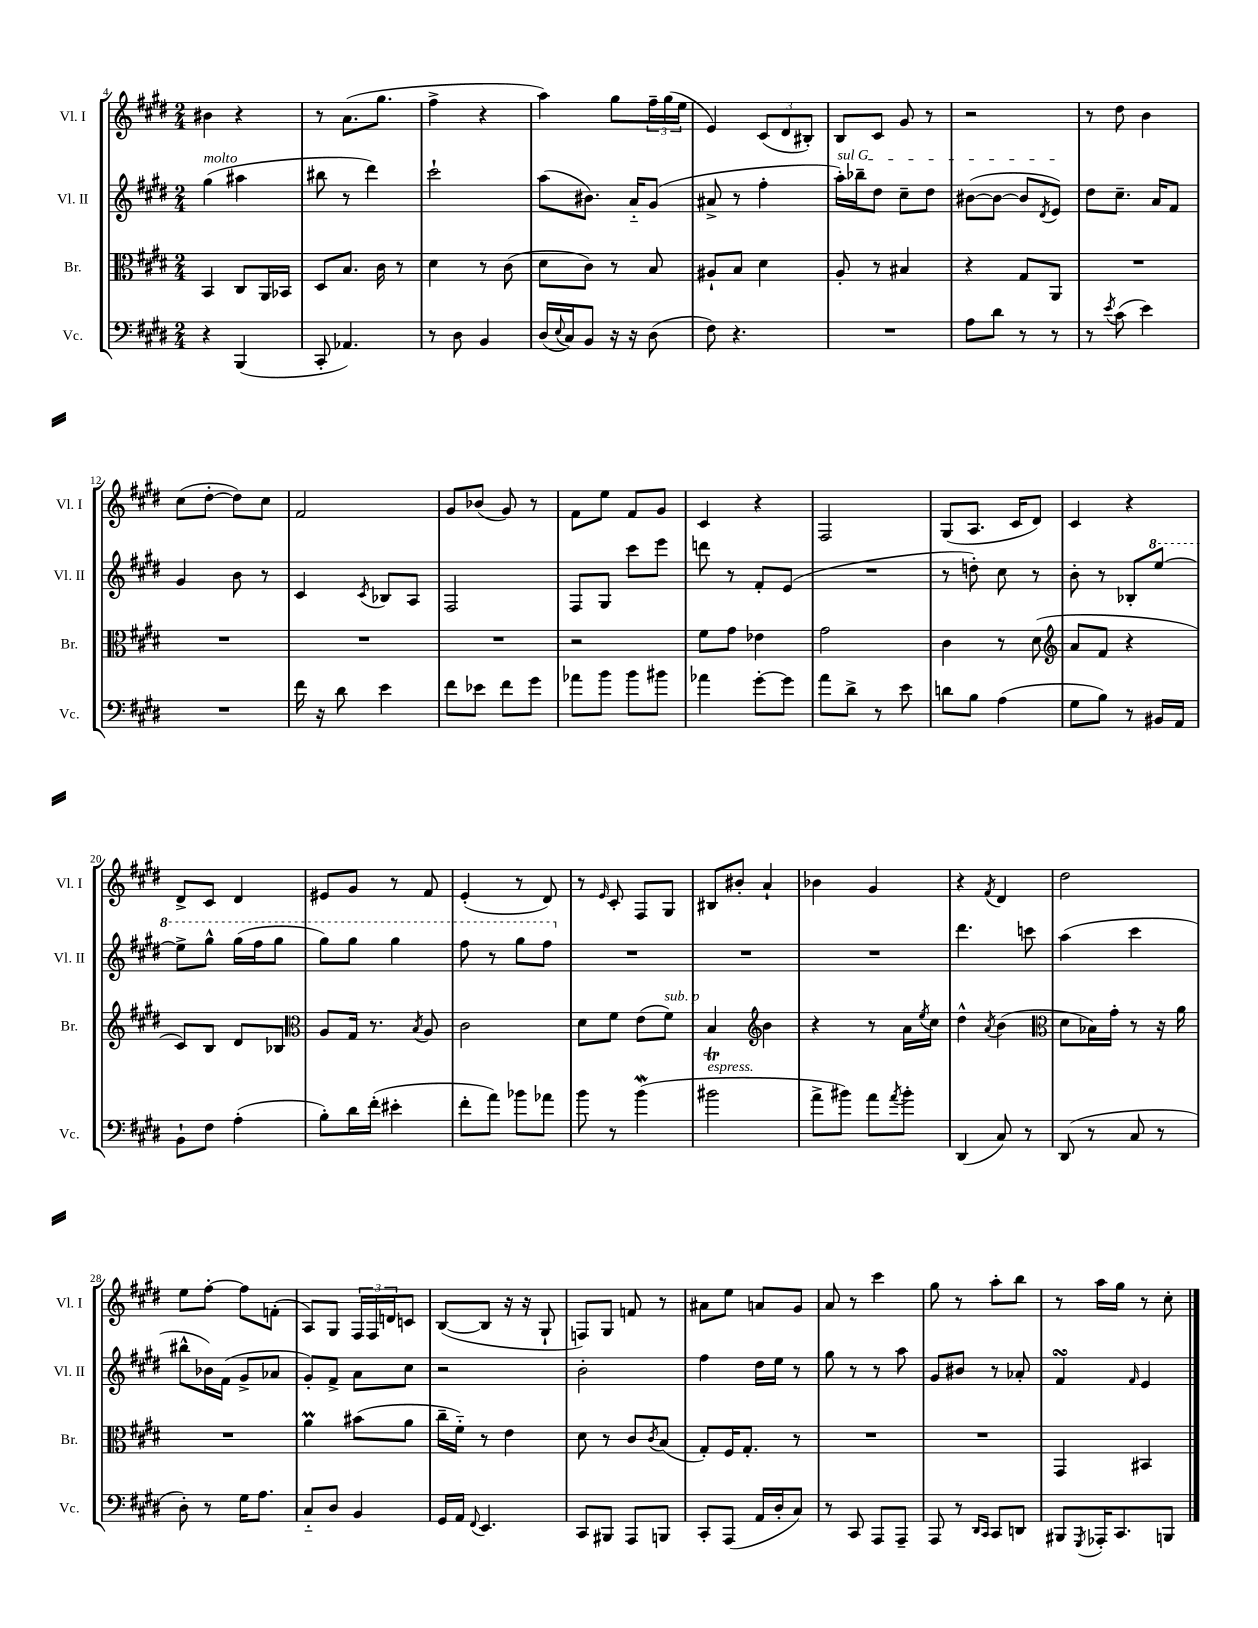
<<
\new StaffGroup <<
\new Staff = "s0" \with { instrumentName = "Vl. I" shortInstrumentName = "Vl. I" } {
    \clef treble \key e \major \numericTimeSignature \time 2/4
    bis'4 r4 |
    r8 a'8.( gis''8. |
    fis''4-> r4 |
    a''4) gis''8 \tuplet 3/2 { fis''16-- gis''16( e''16 } |
    e'4) \tuplet 3/2 { cis'8( dis'8 bis8-.) } |
    b8 cis'8 gis'8 r8 |
    r2 |
    r8 dis''8 b'4 |
    cis''8( dis''8~-. dis''8) cis''8 |
    fis'2 |
    gis'8 bes'8( gis'8) r8 |
    fis'8 e''8 fis'8 gis'8 |
    cis'4 r4 |
    fis2 |
    gis8( a8. cis'16 dis'8) |
    cis'4 r4 |
    dis'8-> cis'8 dis'4 |
    eis'8 gis'8 r8 fis'8 |
    e'4-.( r8 dis'8) |
    r8 \grace { e'16 } cis'8-. fis8 gis8 |
    bis8 bis'8-. a'4-! |
    bes'4 gis'4 |
    r4 \acciaccatura { fis'8 } dis'4 |
    dis''2 |
    e''8 fis''8~-. fis''8 f'8-.( |
    a8) gis8 \tuplet 3/2 { fis16 fis16 d'16 } c'8 |
    b8~( b8 r16 r16 gis8-! |
    f8) gis8 f'8 r8 |
    ais'8 e''8 a'8 gis'8 |
    a'8 r8 cis'''4 |
    gis''8 r8 a''8-. b''8 |
    r8 a''16 gis''16 r8 cis''8-. \bar "|." |
}
\new Staff = "s1" \with { instrumentName = "Vl. II" shortInstrumentName = "Vl. II" } {
    \clef treble \key e \major \numericTimeSignature \time 2/4
    gis''4^\markup { \italic "molto" }( ais''4 |
    bis''8 r8 dis'''4) |
    cis'''2-! |
    a''8( bis'8.) a'16-_ gis'8( |
    ais'8-> r8 fis''4-. |
    \once \override TextSpanner.bound-details.left.text = \markup { \italic "sul G" } a''16-.\startTextSpan) bes''16-- dis''8 cis''8-- dis''8 |
    bis'8~( bis'8~ bis'8 \acciaccatura { dis'8 } e'8\stopTextSpan) |
    dis''8 cis''8.-- a'16 fis'8 |
    gis'4 b'8 r8 |
    cis'4 \acciaccatura { cis'8 } bes8 a8 |
    fis2 |
    fis8 gis8 cis'''8 e'''8 |
    d'''8 r8 fis'8-. e'8( |
    R2 |
    r8 d''8-.) cis''8 r8 |
    b'8-. r8 bes8-. \ottava #1 e'''8~ |
    e'''8-> gis'''8-^ gis'''16( fis'''16 gis'''8 |
    gis'''8) gis'''8 gis'''4 |
    fis'''8 r8 gis'''8 fis'''8 \ottava #0 |
    R2 |
    R2 |
    R2 |
    dis'''4. c'''8 |
    a''4( cis'''4 |
    bis''8-^ bes'16) fis'16( gis'8-> aes'8 |
    gis'8-.) fis'8-> a'8 cis''8 |
    r2 |
    b'2-. |
    fis''4 dis''16 e''16 r8 |
    gis''8 r8 r8 a''8 |
    gis'8 bis'8 r8 aes'8-. |
    fis'4\turn \grace { fis'16 } e'4 \bar "|." |
}
\new Staff = "s2" \with { instrumentName = "Br." shortInstrumentName = "Br." } {
    \clef alto \key e \major \numericTimeSignature \time 2/4
    b,4 cis8 a,16 bes,16 |
    dis8 b8. cis'16 r8 |
    dis'4 r8 cis'8( |
    dis'8 cis'8) r8 b8 |
    ais8-! b8 dis'4 |
    a8-. r8 bis4 |
    r4 gis8 a,8 |
    R2 |
    R2 |
    R2 |
    R2 |
    r2 |
    fis'8 gis'8 ees'4 |
    gis'2 |
    cis'4 r8 dis'8( |
    \clef treble a'8 fis'8 r4 |
    cis'8) b8 dis'8 bes8 |
    \clef alto a8 gis16 r8. \acciaccatura { b8 } a8 |
    cis'2 |
    dis'8 fis'8 e'8( fis'8^\markup { \italic "sub. p" }) |
    b4 \clef treble b'4 |
    r4 r8 a'16 \acciaccatura { e''8 } cis''16 |
    dis''4-^ \acciaccatura { a'8 } b'4( |
    \clef alto dis'8 bes16) gis'16-. r8 r16 a'16 |
    R2 |
    a'4\prall bis'8( a'8 |
    cis''16-- fis'16-_) r8 e'4 |
    dis'8 r8 cis'8 \acciaccatura { cis'8 } b8( |
    gis8-.) fis16 gis8.-. r8 |
    R2 |
    R2 |
    gis,4 bis,4 \bar "|." |
}
\new Staff = "s3" \with { instrumentName = "Vc." shortInstrumentName = "Vc." } {
    \clef bass \key e \major \numericTimeSignature \time 2/4
    r4 b,,4( |
    cis,8-. aes,4.) |
    r8 dis8 b,4 |
    dis16( \appoggiatura { e8 } cis16) b,8 r16 r16 dis8( |
    fis8) r4. |
    R2 |
    a8 dis'8 r8 r8 |
    r8 \acciaccatura { e'8 } cis'8( e'4) |
    R2 |
    fis'16 r16 dis'8 e'4 |
    fis'8 ees'8 fis'8 gis'8 |
    aes'8 b'8 b'8 bis'8 |
    aes'4 gis'8~-. gis'8 |
    a'8 dis'8-> r8 e'8 |
    d'8 b8 a4( |
    gis8 b8) r8 bis,16 a,16 |
    b,8-! fis8 a4-.( |
    b8-.) dis'16 fis'16-.( eis'4-. |
    fis'8-. a'8) bes'8 aes'8 |
    b'8 r8 b'4\mordent( |
    bis'2\trill^\markup { \italic "espress." } |
    a'8-> bis'8) a'8 \acciaccatura { a'8 } bis'8-. |
    dis,4( cis8) r8 |
    dis,8( r8 cis8 r8 |
    dis8-.) r8 gis16 a8. |
    cis8-_ dis8 b,4 |
    gis,16 a,16 \appoggiatura { fis,8 } e,4. |
    cis,8 bis,,8 a,,8 b,,8 |
    cis,8-. a,,8( a,16 dis16-. cis8) |
    r8 cis,8 a,,8 a,,8-- |
    a,,8 r8 \grace { dis,16 cis,16 } cis,8 d,8 |
    bis,,8 \acciaccatura { gis,,8 } aes,,16-. cis,8. b,,8 \bar "|." |
}
>>
>>
\layout { \context { \Score currentBarNumber = #4 } }
